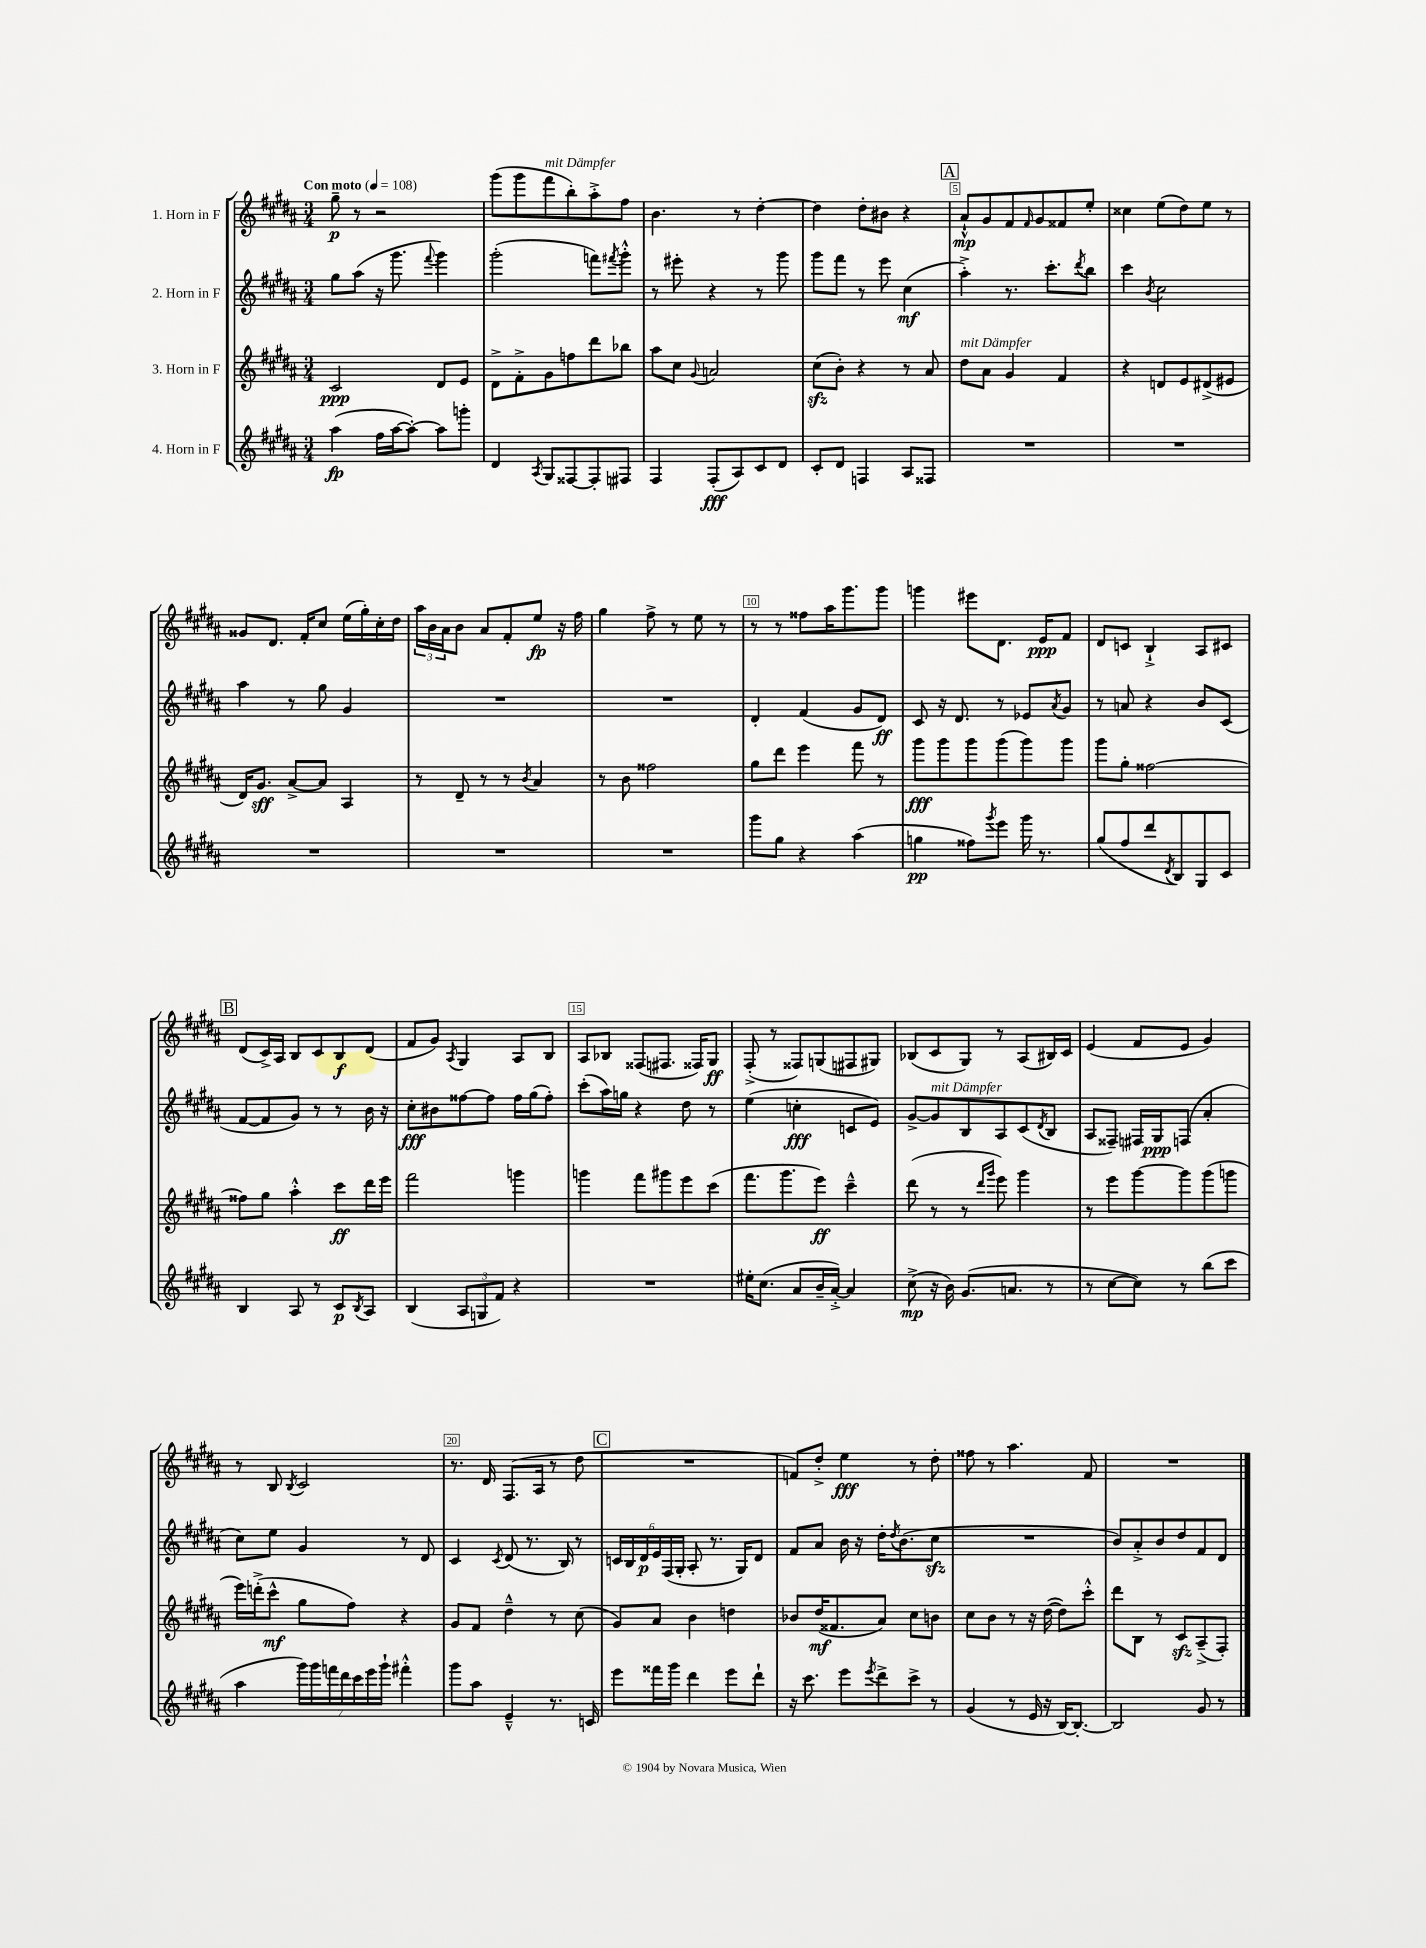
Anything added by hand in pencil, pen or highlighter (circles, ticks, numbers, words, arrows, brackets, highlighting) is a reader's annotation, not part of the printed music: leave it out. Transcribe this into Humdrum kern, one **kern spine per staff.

**kern	**dynam	**kern	**dynam	**kern	**dynam	**kern	**dynam
*part4	*part4	*part3	*part3	*part2	*part2	*part1	*part1
*staff4	*staff4	*staff3	*staff3	*staff2	*staff2	*staff1	*staff1
*I"4. Horn in F	*	*I"3. Horn in F	*	*I"2. Horn in F	*	*I"1. Horn in F	*
*clefG2	*	*clefG2	*	*clefG2	*	*clefG2	*
*k[f#c#g#d#a#]	*	*k[f#c#g#d#a#]	*	*k[f#c#g#d#a#]	*	*k[f#c#g#d#a#]	*
*M3/4	*	*M3/4	*	*M3/4	*	*M3/4	*
*MM108	*	*MM108	*	*MM108	*	*MM108	*
=1	=1	=1	=1	=1	=1	=1	=1
!	!	!	!	!	!	!LO:TX:a:B:t=Con moto	!
(4aa#\	fp	2c#/	ppp	8gg#\L	.	8gg#~\	p
.	.	.	.	(8aa#\J	.	8r	.
16ff#\LL	.	.	.	16r	.	2r	.
[16aa#\J	.	.	.	8.ggg#\	.	.	.
8aa#'\J_)	.	.	.	.	.	.	.
.	.	.	.	8qqfff#/	.	.	.
8aa#\L]	.	8d#/L	.	4ggg#\)	.	.	.
8gggn'\J	.	8e/J	.	.	.	.	.
=2	=2	=2	=2	=2	=2	=2	=2
4d#/	.	8d#^\L	.	(2ggg#'\	.	(8ggg#\L	.
.	.	8f#'^\	.	.	.	8ggg#\	.
8qA#/	.	.	.	.	.	.	.
!	!	!	!	!	!	!LO:TX:a:i:t=mit Dämpfer	!
8G#/L	.	8g#\	.	.	.	8fff#\	.
[8F##X/	.	8ffn\	.	.	.	8bb'\)	.
8F##'/]	.	8ddd#\	.	8fffn\L)	.	8aa#'^\	.
.	.	.	.	8qfff#X/	.	.	.
8F#X/J	.	8bb-X\J	.	8ggg#'^^\J	.	8ff#\J	.
=3	=3	=3	=3	=3	=3	=3	=3
4F#/	.	8aa#\L	.	8r	.	4.b\	.
.	.	8cc#\J	.	8eee#X'\	.	.	.
.	.	8qqg#/	.	.	.	.	.
(8F#'/L	fff	2an/	.	4r	.	.	.
8A#/)	.	.	.	.	.	8r	.
8c#/	.	.	.	8r	.	[4dd#'\	.
8d#/J	.	.	.	8ggg#\	.	.	.
=4	=4	=4	=4	=4	=4	=4	=4
8c#'/L	.	(8cc#zz\L	.	8ggg#\L	.	4dd#\]	.
8d#/J	.	8b'\J)	.	8fff#\J	.	.	.
4Fn/	.	4r	.	8r	.	8dd#'\L	.
.	.	.	.	8eee\	.	8b#X\J	.
8A#/L	.	8r	.	(4cc#\	mf	4r	.
8F##X/J	.	8a#/	.	.	.	.	.
!!LO:REH:place=s1:t=A
=5	=5	=5	=5	=5	=5	=5	=5
!	!	!LO:TX:a:i:t=mit Dämpfer	!	!	!	!	!
2.r	.	8dd#\L	.	4aa#'^\)	.	8a#`^^/L	mp
.	.	8a#\J	.	.	.	8g#/	.
.	.	4g#/	.	8.r	.	8f#/	.
.	.	.	.	.	.	16qqf#/	.
.	.	.	.	.	.	8g#/	.
.	.	.	.	8.ccc#'\L	.	.	.
.	.	4f#/	.	.	.	8f##X/	.
.	.	.	.	8qddd#/	.	.	.
.	.	.	.	8bb\J	.	8ee'/J	.
=6	=6	=6	=6	=6	=6	=6	=6
2.r	.	4r	.	4ccc#\	.	4cc##X\	.
.	.	.	.	8qb/	.	.	.
.	.	8dn/L	.	2cc#\	.	(8ee\L	.
.	.	8e/	.	.	.	8dd#\)	.
.	.	(8d#X^/	.	.	.	8ee\J	.
.	.	8e#X/J	.	.	.	8r	.
!!LO:LB:g=z
=7	=7	=7	=7	=7	=7	=7	=7
2.r	.	16d#/KL)	.	4aa#\	.	8g##X/L	.
.	.	8.g#/J	sff	.	.	.	.
.	.	.	.	.	.	8.d#/J	.
.	.	[8a#^/L	.	8r	.	.	.
.	.	.	.	.	.	16f#'/KL	.
.	.	8a#/J]	.	8gg#\	.	8cc#/J	.
.	.	4A#/	.	4g#/	.	(16ee\LL	.
.	.	.	.	.	.	16gg#'\)	.
.	.	.	.	.	.	16cc#'\	.
.	.	.	.	.	.	16dd#\JJ	.
=8	=8	=8	=8	=8	=8	=8	=8
2.r	.	8r	.	2.r	.	24aa#\LL	.
.	.	.	.	.	.	24b\	.
.	.	.	.	.	.	24a#\J	.
.	.	8d#~/	.	.	.	8b\J	.
.	.	8r	.	.	.	8a#/L	.
.	.	8r	.	.	.	8f#'/	.
.	.	8qb/	.	.	.	.	.
.	.	4a#/	.	.	.	8ee/J	fp
.	.	.	.	.	.	16r	.
.	.	.	.	.	.	16ff#\	.
=9	=9	=9	=9	=9	=9	=9	=9
2.r	.	8r	.	2.r	.	4gg#\	.
.	.	8b\	.	.	.	.	.
.	.	2ff##X\	.	.	.	8ff#^\	.
.	.	.	.	.	.	8r	.
.	.	.	.	.	.	8ee\	.
.	.	.	.	.	.	8r	.
=10	=10	=10	=10	=10	=10	=10	=10
8ggg#\L	.	8gg#\L	.	4d#'/	.	8r	.
8gg#\J	.	8ddd#\J	.	.	.	8r	.
4r	.	4eee\	.	(4f#/	.	8ff##X\L	.
.	.	.	.	.	.	16aa#\K	.
.	.	.	.	.	.	8.ggg#\	.
(4aa#\	.	8fff#\	.	8g#/L	.	.	.
.	.	8r	.	8d#/J)	ff	8ggg#\J	.
=11	=11	=11	=11	=11	=11	=11	=11
4ggn\	pp	8ggg#\L	fff	8c#/	.	4gggn\	.
.	.	8ggg#\	.	16r	.	.	.
.	.	.	.	8.d#/	.	.	.
8ff##X\L)	.	8ggg#\	.	.	.	8eee#X\L	.
8qggg#/	.	.	.	.	.	.	.
8eee\J	.	(8ggg#\	.	8r	.	8.d#\J	.
16ggg#\	.	8ggg#\)	.	8e-X/L	.	.	.
8.r	.	.	.	.	.	16e/KL	ppp
.	.	.	.	8qa#/	.	.	.
.	.	8ggg#\J	.	8g#/J	.	8f#/J	.
=12	=12	=12	=12	=12	=12	=12	=12
(8gg#/L	.	8ggg#\L	.	8r	.	8d#/L	.
8ff#/	.	8gg#'\J	.	8an/	.	8cn/J	.
8ddd#/	.	[2ff##X\	.	4r	.	4B`^/	.
8qd#/	.	.	.	.	.	.	.
8B/)	.	.	.	.	.	.	.
8G#/	.	.	.	8b/L	.	8A#/L	.
8c#/J	.	.	.	(8c#/J	.	8c#X/J	.
!!LO:LB:g=z
!!LO:REH:place=s1:t=B
=13	=13	=13	=13	=13	=13	=13	=13
4B/	.	8ff##X\L]	.	[8f#/L	.	(8d#/L	.
.	.	8gg#\J	.	8f#/]	.	16c#^/L)	.
.	.	.	.	.	.	16A#/JJ	.
8A#/	.	4aa#'^^\	.	8g#/J)	.	8B/L	.
8r	.	.	.	8r	.	8c#/	.
8c#/L	p	8ccc#\L	ff	8r	.	8B/	f
8qB/	.	.	.	.	.	.	.
8A#/J	.	16ddd#\L	.	16b\	.	(8d#/J	.
.	.	16eee\JJ	.	16r	.	.	.
=14	=14	=14	=14	=14	=14	=14	=14
(4B/	.	2fff#\	.	8cc#'\L	fff	8f#/L	.
.	.	.	.	8b#X\	.	8g#/J)	.
.	.	.	.	.	.	8qA#/	.
12A#/L	.	.	.	[8ff##X\	.	4G#/	.
12Gn/	.	.	.	.	.	.	.
.	.	.	.	8ff##\J]	.	.	.
12f#/J)	.	.	.	.	.	.	.
4r	.	4gggn\	.	16ff##\LL	.	8A#/L	.
.	.	.	.	(16gg#\J	.	.	.
.	.	.	.	8ff##'\J)	.	8B/J	.
=15	=15	=15	=15	=15	=15	=15	=15
2.r	.	4gggn\	.	(8ccc#'\L	.	8A#/L	.
.	.	.	.	16aa#\L)	.	8B-X/J	.
.	.	.	.	16ggn\JJ	.	.	.
.	.	8fff#\L	.	4r	.	(8F##X/L	.
.	.	8ggg#X\	.	.	.	8.F#X/J	.
.	.	8eee\	.	8dd#\	.	.	.
.	.	.	.	.	.	16F##X/KL)	.
.	.	(8ccc#\J	.	8r	.	8G#/J	ff
=16	=16	=16	=16	=16	=16	=16	=16
16ee#X'\KL	.	8.fff#\L	.	(4ee\	.	(8F#'^/	.
(8.cc#\J	.	.	.	.	.	.	.
.	.	.	.	.	.	8r	.
.	.	8.ggg#\	.	.	.	.	.
8a#/L	.	.	.	4ccn'\	fff	8F##X/L)	.
16b~/L	.	8eee\J)	ff	.	.	(8Gn/	.
[16a#'^/JJ)	.	.	.	.	.	.	.
4a#/]	.	4ccc#~^^\	.	8cn/L	.	8F#X/	.
.	.	.	.	8e/J)	.	8G#X/J)	.
=17	=17	=17	=17	=17	=17	=17	=17
(8cc#^\	mp	(8ddd#\	.	[8g#^/L	.	(8B-X/L	.
!	!	!	!	!LO:TX:a:i:t=mit Dämpfer	!	!	!
16r	.	8r	.	8g#/]	.	8c#/	.
16b\)	.	.	.	.	.	.	.
(8.g#/L	.	8r	.	8B/	.	8G#/J)	.
.	.	16qqddd#/LL	.	.	.	.	.
.	.	16qqggg#/JJ	.	.	.	.	.
.	.	8eee\)	.	8A#/	.	8r	.
8.an/J	.	.	.	.	.	.	.
.	.	4ggg#\	.	(8c#/	.	(8A#/L	.
.	.	.	.	8qd#/	.	.	.
8r	.	.	.	8B/J	.	16B#X/L)	.
.	.	.	.	.	.	16c#/JJ	.
=18	=18	=18	=18	=18	=18	=18	=18
8r	.	8r	.	8A#/L	.	(4e/	.
[8cc#\L	.	8eee\L	.	8F##X~/J)	.	.	.
8cc#\J])	.	[8ggg#\	.	16F#X/LL	.	8f#/L	.
.	.	.	.	16G#/J	ppp	.	.
8r	.	8ggg#\]	.	(8Fn/J	.	8e/J	.
(8bb\L	.	(8ggg#\	.	4a#'/	.	4g#/)	.
8ccc#\J	.	8gggn\J	.	.	.	.	.
!!LO:LB:g=z
=19	=19	=19	=19	=19	=19	=19	=19
4aa#\	.	16eee\LL)	.	8cc#\L)	.	8r	.
.	.	(16dddn'^\J	.	.	.	.	.
.	.	8ccc#^^\J	mf	8ee\J	.	8B/	.
.	.	.	.	.	.	8qB/	.
28ggg#\LL)	.	8gg#\L	.	4g#/	.	2c#/	.
28ggg#\	.	.	.	.	.	.	.
28fffn\	.	.	.	.	.	.	.
28ddd#\	.	.	.	.	.	.	.
.	.	8ff#\J)	.	.	.	.	.
28ccc#\	.	.	.	.	.	.	.
28eee\	.	.	.	.	.	.	.
28ggg#`\JJ	.	.	.	.	.	.	.
4fff#X'^^\	.	4r	.	8r	.	.	.
.	.	.	.	8d#/	.	.	.
=20	=20	=20	=20	=20	=20	=20	=20
8ggg#\L	.	8g#/L	.	4c#/	.	8.r	.
8aa#\J	.	8f#/J	.	.	.	.	.
.	.	.	.	.	.	16d#/	.
.	.	.	.	8qc#/	.	.	.
4e~^^/	.	4dd#~^^\	.	(8d#/	.	(8.F#/L	.
.	.	.	.	8.r	.	.	.
.	.	.	.	.	.	16A#/Jk	.
8.r	.	8r	.	.	.	8r	.
.	.	.	.	16B/)	.	.	.
.	.	(8cc#\	.	8r	.	8dd#\	.
16cn/	.	.	.	.	.	.	.
!!LO:REH:place=s1:t=C
=21	=21	=21	=21	=21	=21	=21	=21
8eee\L	.	8g#/L)	.	24cn/LL	.	2.r	.
.	.	.	.	24B/	.	.	.
.	.	.	.	24d#/	p	.	.
16fff##X\L	.	8a#/J	.	24e/	.	.	.
.	.	.	.	(24F#/	.	.	.
16ggg#\JJ	.	.	.	.	.	.	.
.	.	.	.	24G#'/JJ	.	.	.
4ddd#\	.	4b\	.	8A#'/	.	.	.
.	.	.	.	8.r	.	.	.
8eee\L	.	4ddn\	.	.	.	.	.
.	.	.	.	16G#/KL)	.	.	.
8ddd#`\J	.	.	.	8d#/J	.	.	.
=22	=22	=22	=22	=22	=22	=22	=22
16r	.	8b-X/L	.	8f#/L	.	8fn/L)	.
8.ccc#\	.	.	.	.	.	.	.
.	.	(16dd#/K	mf	8a#/J	.	8dd#'^/J	.
.	.	8.f##X/	.	.	.	.	.
8eee\L	.	.	.	16b\	.	4ee\	fff
.	.	.	.	16r	.	.	.
8qeee/	.	.	.	.	.	.	.
8ddd#^\	.	8a#/J)	.	16dd#'\KL	.	.	.
.	.	.	.	8qdd#/	.	.	.
.	.	.	.	(8.b\	.	.	.
8ccc#^\J	.	8cc#\L	.	.	.	8r	.
8r	.	8bn\J	.	8cc#zz\J	.	8dd#'\	.
=23	=23	=23	=23	=23	=23	=23	=23
(4g#/	.	8cc#\L	.	2.r	.	8ff##X\	.
.	.	8b\J	.	.	.	8r	.
8r	.	8r	.	.	.	4.aa#\	.
16e/	.	16r	.	.	.	.	.
16r	.	([16dd#\	.	.	.	.	.
[16B/KL)	.	8dd#\L])	.	.	.	.	.
8.B'/J_	.	.	.	.	.	.	.
.	.	8ccc#'^^\J	.	.	.	8f#/	.
=24	=24	=24	=24	=24	=24	=24	=24
2B/]	.	8ddd#\L	.	8b/L)	.	2.r	.
.	.	8B\J	.	8a#'^/	.	.	.
.	.	8r	.	8b/	.	.	.
.	.	8c#zz/L	.	8dd#/	.	.	.
8g#/	.	(8A#~^/	.	8f#/	.	.	.
8r	.	8F#'/J)	.	8d#/J	.	.	.
==	==	==	==	==	==	==	==
*-	*-	*-	*-	*-	*-	*-	*-
